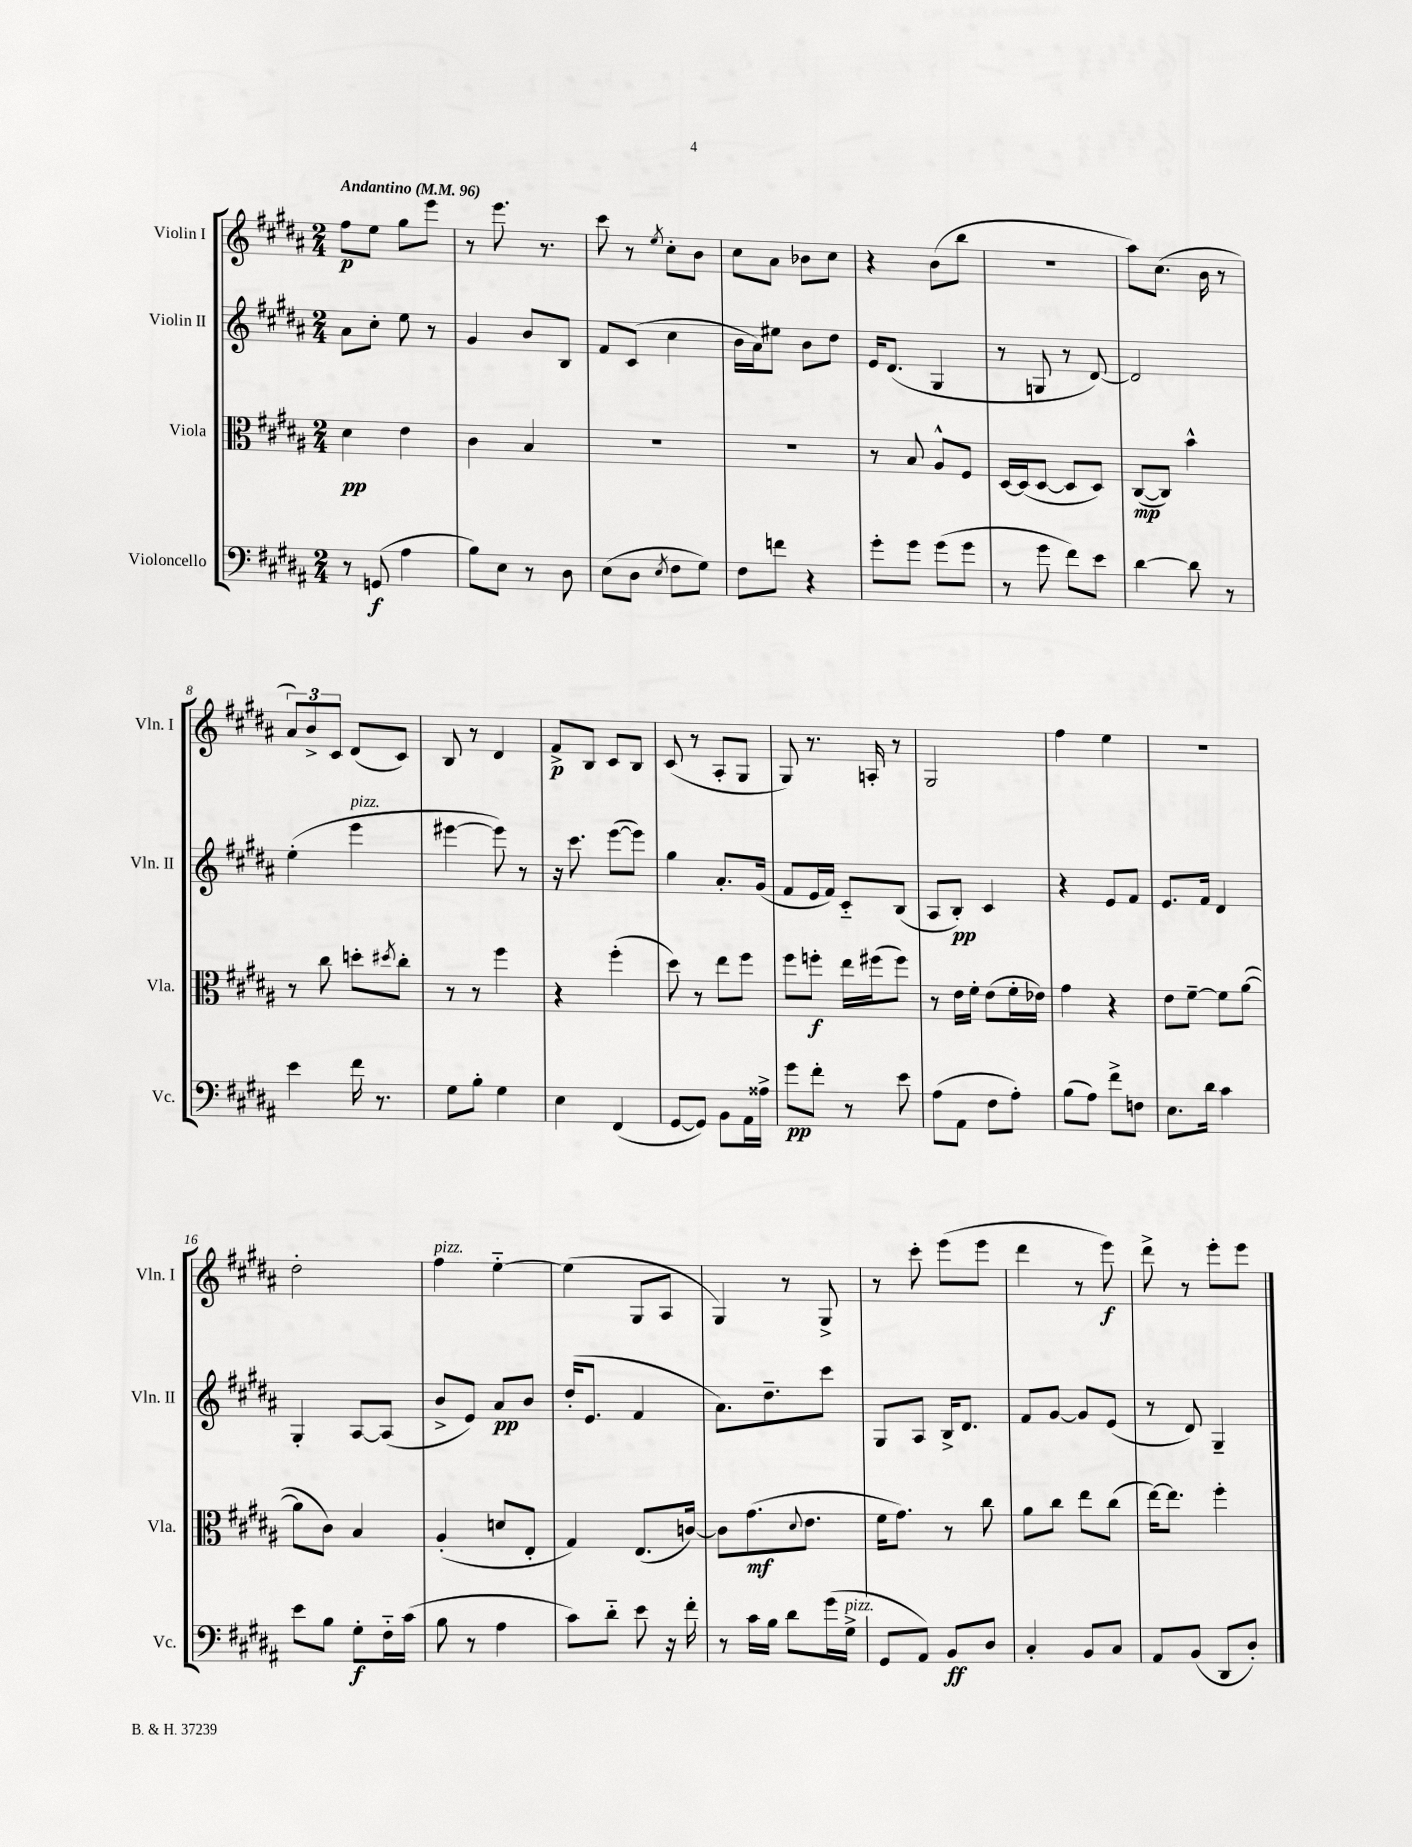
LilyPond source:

<<
\new StaffGroup <<
\new Staff = "s0" \with { instrumentName = "Violin I" shortInstrumentName = "Vln. I" } {
    \clef treble \key b \major \numericTimeSignature \time 2/4 \tempo "Andantino" 4 = 96
    fis''8\p e''8 gis''8 e'''8 |
    r8 e'''8. r8. |
    cis'''8 r8 \acciaccatura { e''8 } cis''8-. b'8 |
    cis''8 ais'8 bes'8 cis''8 |
    r4 b'8( b''8 |
    R2 |
    ais''8) cis''8.( b'16 r8 |
    \tuplet 3/2 { ais'8) b'8-> cis'8 } dis'8( cis'8) |
    b8 r8 dis'4 |
    fis'8->\p b8 cis'8 b8 |
    cis'8( r8 ais8-. gis8 |
    gis8) r8. a16-. r8 |
    gis2 |
    fis''4 e''4 |
    R2 |
    dis''2-. |
    fis''4^\markup { \italic "pizz." } e''4~-_ |
    e''4( gis8 ais8 |
    gis4) r8 gis8-> |
    r8 cis'''8-. e'''8( e'''8 |
    dis'''4 r8 e'''8\f) |
    dis'''8-> r8 e'''8-. e'''8 \bar "|." |
}
\new Staff = "s1" \with { instrumentName = "Violin II" shortInstrumentName = "Vln. II" } {
    \clef treble \key b \major \numericTimeSignature \time 2/4
    ais'8 cis''8-. e''8 r8 |
    gis'4 b'8 b8 |
    fis'8 cis'8( cis''4 |
    b'16 ais'16) eis''8 b'8 dis''8 |
    e'16 dis'8.( gis4 |
    r8 g8 r8 dis'8~) |
    dis'2 |
    e''4-.( e'''4^\markup { \italic "pizz." } |
    eis'''4~ eis'''8) r8 |
    r16 cis'''8. e'''8~( e'''8) |
    gis''4 ais'8.-. gis'16( |
    fis'8 e'16 fis'16) cis'8-_ b8( |
    ais8 b8-.\pp) cis'4 |
    r4 e'8 fis'8 |
    e'8. fis'16 dis'4 |
    gis4-. ais8~ ais8( |
    b'8-> e'8) ais'8\pp b'8 |
    dis''16-.( e'8. fis'4 |
    ais'8.) dis''8.-- cis'''8 |
    gis8 ais8 b16-> dis'8. |
    fis'8 gis'8~ gis'8 e'8( |
    r8 dis'8) gis4-- \bar "|." |
}
\new Staff = "s2" \with { instrumentName = "Viola" shortInstrumentName = "Vla." } {
    \clef alto \key b \major \numericTimeSignature \time 2/4
    dis'4\pp e'4 |
    cis'4 b4 |
    R2 |
    R2 |
    r8 b8 ais8-^ fis8 |
    dis16~ dis16( dis8~ dis8 dis8) |
    cis8~\mp( cis8) b'4-^ |
    r8 cis''8 d''8-. \acciaccatura { dis''8 } cis''8-. |
    r8 r8 fis''4 |
    r4 fis''4-.( |
    dis''8) r8 e''8 fis''8 |
    fis''8 f''8-.\f e''16 fis''16( fis''8) |
    r8 e'16 fis'16-. e'8( fis'16-. ees'16) |
    gis'4 r4 |
    e'8 fis'8~-- fis'8 ais'8~( |
    ais'8 cis'8) b4 |
    ais4-.( d'8 e8-. |
    gis4) e8.( c'16~) |
    c'8 gis'8.\mf( \appoggiatura { dis'8 } e'8. |
    fis'16 gis'8.) r8 cis''8 |
    ais'8 cis''8 e''8 cis''8( |
    e''16~) e''8. fis''4-. \bar "|." |
}
\new Staff = "s3" \with { instrumentName = "Violoncello" shortInstrumentName = "Vc." } {
    \clef bass \key b \major \numericTimeSignature \time 2/4
    r8 g,8\f( ais4 |
    b8) e8 r8 dis8 |
    e8( dis8 \acciaccatura { e8 } fis8 gis8) |
    fis8 f'8 r4 |
    gis'8-. gis'8 gis'8( gis'8 |
    r8 gis'8 fis'8) e'8 |
    dis'4~ dis'8 r8 |
    e'4 fis'16 r8. |
    gis8 b8-. gis4 |
    e4 fis,4( |
    gis,8~ gis,8) b,8 ais,16 aisis16-> |
    gis'8\pp fis'8-. r8 e'8 |
    ais8( ais,8 fis8 ais8-.) |
    b8( ais8) fis'8-> f8 |
    e8. dis'16 cis'4 |
    e'8 b8 gis8-.\f fis16-_ cis'16( |
    b8 r8 ais4 |
    cis'8) dis'8-_ e'8 r16 fis'16-. |
    r8 cis'16 b16 dis'8 gis'16( gis16->^\markup { \italic "pizz." } |
    gis,8 ais,8) b,8\ff dis8 |
    cis4-. b,8 cis8 |
    ais,8 b,8( dis,8 dis8-.) \bar "|." |
}
>>
>>
